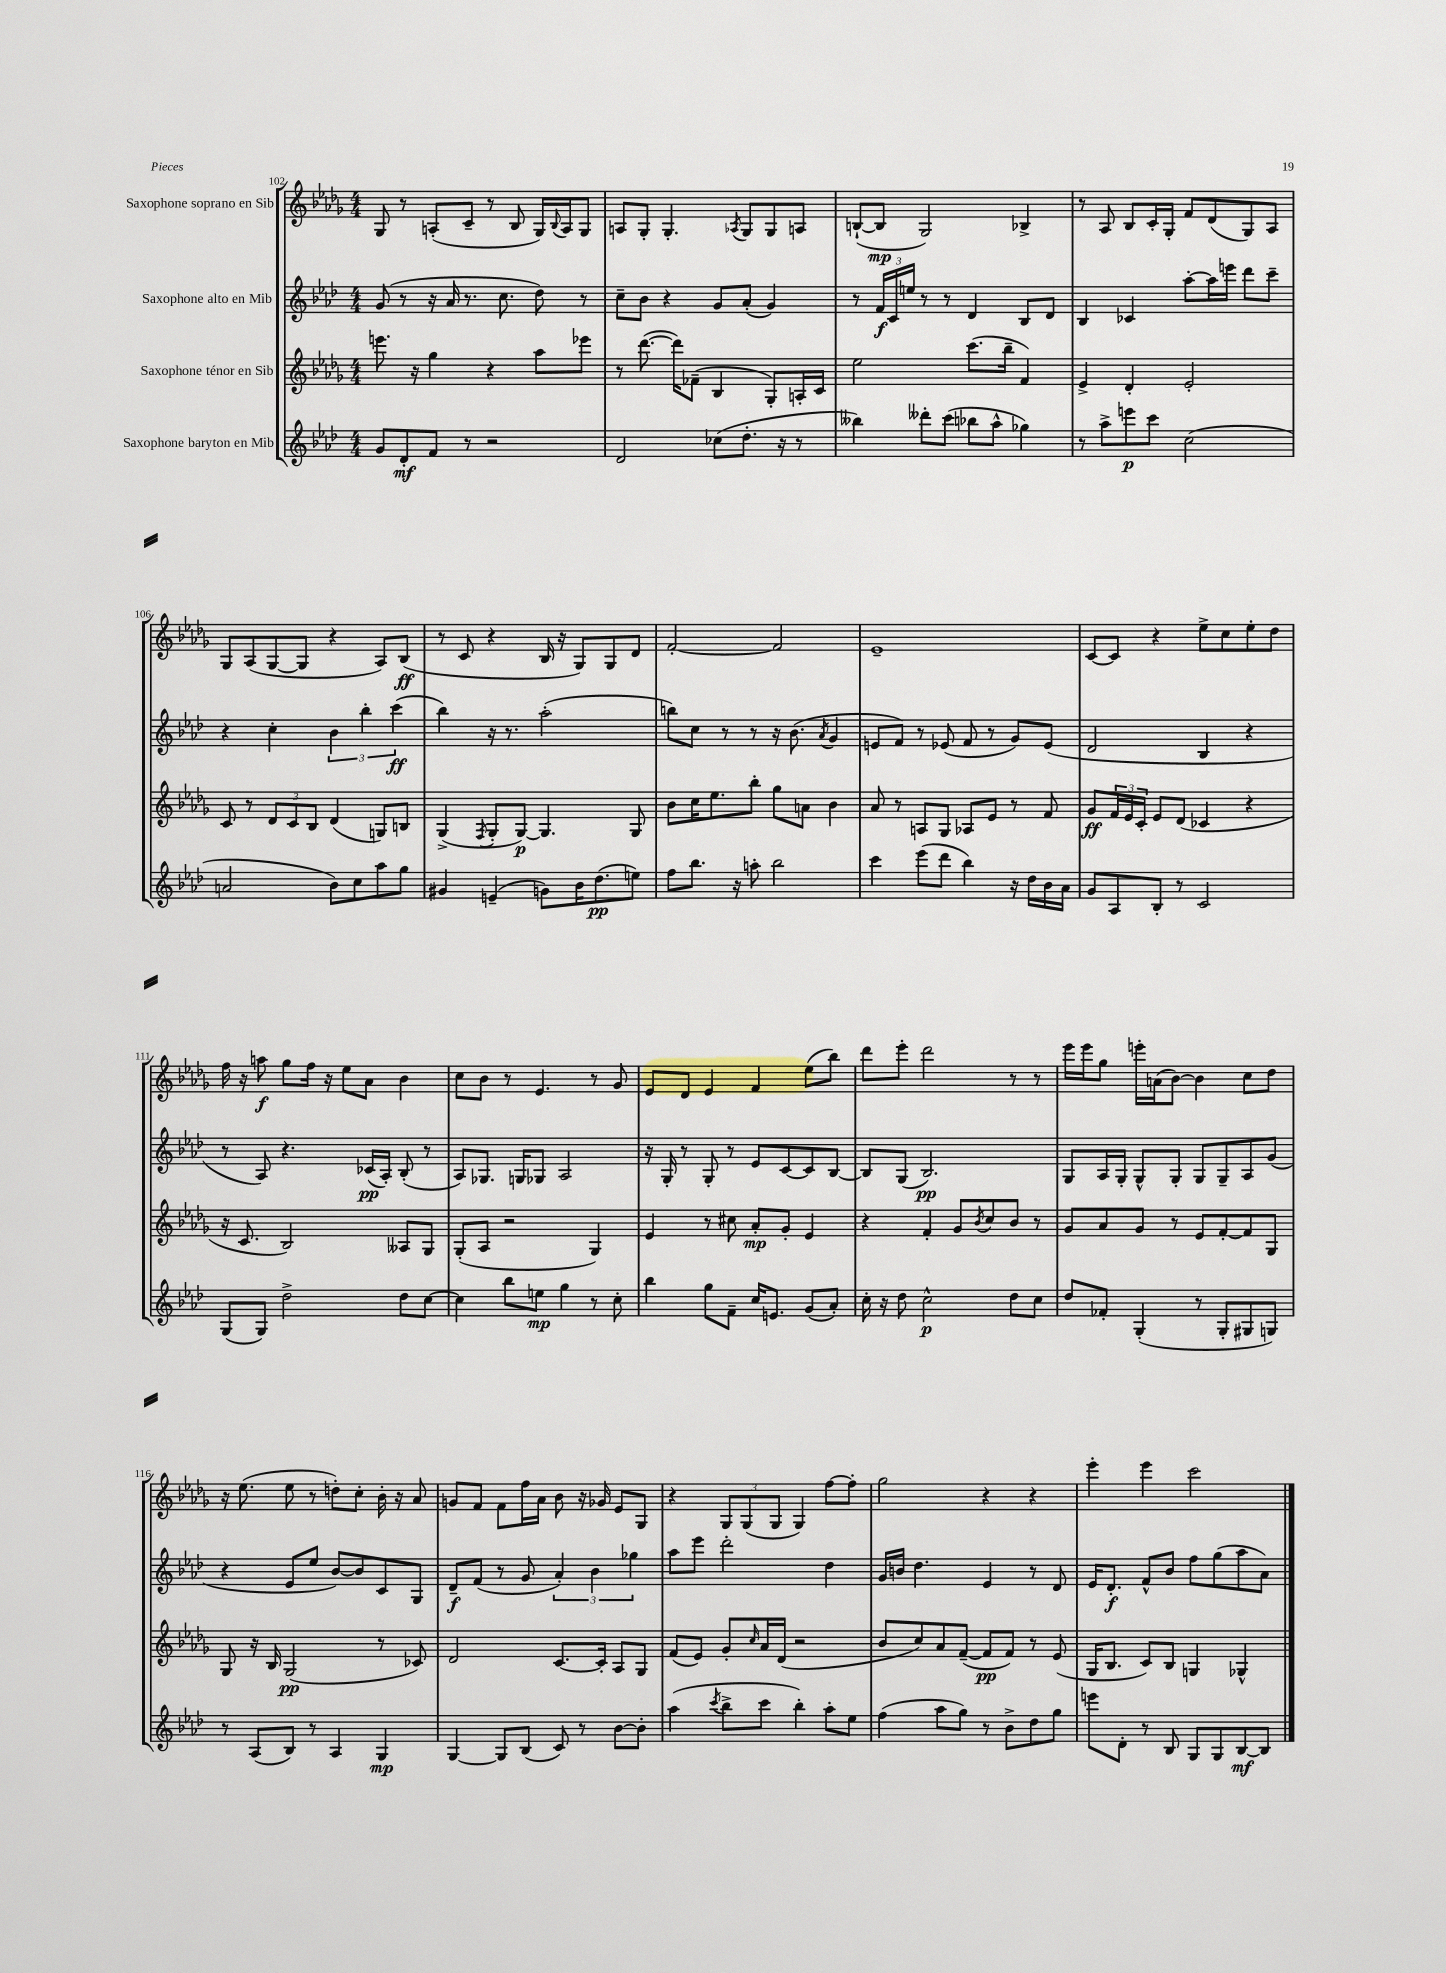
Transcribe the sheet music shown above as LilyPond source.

<<
\new StaffGroup <<
\new Staff = "s0" \with { instrumentName = "Saxophone soprano en Sib" } {
    \clef treble \key des \major \numericTimeSignature \time 4/4
    ges8 r8 a8-.( c'8-- r8 bes8 ges16) \appoggiatura { bes8 } a16 ges8 |
    a8 ges8-. ges4.-. \acciaccatura { aes8 } ges8 ges8 a8 |
    b8~-!( b8\mp ges2) bes4-> |
    r8 aes8 bes8 c'16-. ges16-. f'8 des'8( ges8) aes8 |
    ges8 aes8( ges8~ ges8 r4 aes8) bes8\ff( |
    r8 c'8 r4 bes16 r16 ges8) ges8 des'8 |
    f'2~-. f'2 |
    ees'1-- |
    c'8~ c'8 r4 ees''8-> c''8 ees''8-. des''8 |
    f''16 r16 a''8\f ges''8 f''16 r16 ees''8 aes'8 bes'4 |
    c''8 bes'8 r8 ees'4. r8 ges'8 |
    ees'8 des'8 ees'4 f'4 ees''8( bes''8) |
    des'''8 ees'''8-. des'''2 r8 r8 |
    ees'''16 ees'''16 ges''8 e'''16-. a'16( bes'8~) bes'4 c''8 des''8 |
    r16 ees''8.( ees''8 r8 d''8-.) c''8-. bes'16-. r16 aes'8 |
    g'8 f'8 f'8 f''16 aes'16 bes'8 r16 ges'16 ees'8 ges8 |
    r4 \tuplet 3/2 { ges8 ges8( ges8 } ges4) f''8~ f''8-. |
    ges''2 r4 r4 |
    ees'''4-. ees'''4 c'''2 \bar "|." |
}
\new Staff = "s1" \with { instrumentName = "Saxophone alto en Mib" } {
    \clef treble \key aes \major \numericTimeSignature \time 4/4
    g'8( r8 r16 aes'16 r8. c''8. des''8) r8 |
    c''8-- bes'8 r4 g'8 aes'8-.( g'4) |
    r8 \tuplet 3/2 { f'16\f c'16 e''16 } r8 r8 des'4 bes8 des'8 |
    bes4 ces'4 aes''8~-. aes''16 e'''16 des'''8 c'''8-- |
    r4 c''4-. \tuplet 3/2 { bes'4 bes''4-. c'''4\ff( } |
    bes''4) r16 r8. aes''2-.( |
    b''8) c''8 r8 r8 r16 bes'8.( \acciaccatura { aes'8 } g'4 |
    e'8 f'8) r8 ees'8( f'8 r8 g'8) ees'8( |
    des'2 bes4 r4 |
    r8 aes8) r4. ces'16\pp( aes16-.) bes8-.( r8 |
    aes8) ges8. g16 ges8 aes2 |
    r16 g16-. r8 g8-. r8 ees'8 c'8~ c'8 bes8~ |
    bes8 g8( bes2.\pp) |
    g8 aes16 g16-. g8-^ g8-. g8 g8-- aes8 g'8( |
    r4 ees'8 ees''8 bes'8~) bes'8 c'8 g8 |
    des'8--\f f'8( r8 g'8 \tuplet 3/2 { aes'4-.) bes'4 ges''4 } |
    aes''8 ees'''8 des'''2-. des''4 |
    g'16 b'16 des''4. ees'4 r8 des'8 |
    ees'16 des'8.-.\f f'8-^ bes'8 f''8 g''8( aes''8 aes'8) \bar "|." |
}
\new Staff = "s2" \with { instrumentName = "Saxophone ténor en Sib" } {
    \clef treble \key des \major \numericTimeSignature \time 4/4
    e'''8. r16 ges''4 r4 aes''8 ees'''8 |
    r8 des'''8.~( des'''16) fes'8--( bes4 ges8-.) a16-. c'16 |
    ees''2 c'''8.( bes''16-- f'4) |
    ees'4-> des'4-. ees'2-. |
    c'8 r8 \tuplet 3/2 { des'8 c'8 bes8 } des'4( g8) b8 |
    ges4->( \acciaccatura { f8 } ges8-. ges8~\p) ges4. ges8 |
    bes'8 c''16 ees''8. bes''8-. ges''8 a'8 bes'4 |
    aes'8 r8 a8 ges8 aes8 ees'8 r8 f'8 |
    ges'8\ff \tuplet 3/2 { f'16 ees'16 c'16-. } ees'8 des'8( ces'4 r4 |
    r16 c'8. bes2) aeses8 ges8 |
    ges8-.( aes8 r2 ges4) |
    ees'4 r8 cis''8 aes'8-.\mp ges'8-. ees'4 |
    r4 f'4-. ges'8 \acciaccatura { bes'8 } c''8 bes'8 r8 |
    ges'8 aes'8 ges'8 r8 ees'8 f'8~-. f'8 ges8 |
    ges8 r16 bes16 ges2\pp( r8 ces'8) |
    des'2 c'8.~ c'16-. aes8 ges8 |
    f'8( ees'8) ges'8-. \grace { c''16 } aes'16 des'16( r2 |
    bes'8 c''8) aes'8 f'8~--( f'8\pp f'8) r8 ees'8( |
    ges16 bes8. c'8) bes8 g4 ges4-^ \bar "|." |
}
\new Staff = "s3" \with { instrumentName = "Saxophone baryton en Mib" } {
    \clef treble \key aes \major \numericTimeSignature \time 4/4
    g'8 des'8-.\mf f'8 r8 r2 |
    des'2 ces''8( des''8.-. r16 r8 |
    beses''4) deses'''8-. c'''8( bes''8 aes''8-^ ges''4) |
    r8 aes''8-> e'''8\p c'''8 c''2( |
    a'2 bes'8) c''8 aes''8 g''8 |
    gis'4 e'4--( g'8) bes'16 des''8.\pp( e''8) |
    f''8 bes''8. r16 a''8-. bes''2 |
    c'''4 ees'''8( des'''8 bes''4) r16 des''16 bes'16 aes'16 |
    g'8 aes8 bes8-. r8 c'2 |
    g8( g8) des''2-> des''8 c''8~ |
    c''4 bes''8 e''8\mp g''4 r8 c''8-. |
    bes''4 g''8 f'8-- c''16 e'8. g'8( aes'8-.) |
    c''16-. r16 des''8 c''2-^\p des''8 c''8 |
    des''8 fes'8-. g4-.( r8 g8-. gis8 g8) |
    r8 aes8( bes8) r8 aes4 g4\mp |
    g4~ g8 bes8( c'8) r8 bes'8~ bes'8-. |
    aes''4( \acciaccatura { c'''8 } bes''8-> c'''8 bes''4-.) aes''8-. ees''8 |
    f''4( aes''8 g''8) r8 bes'8-> des''8 g''8 |
    e'''8 des'8-. r8 bes8 g8 g8 bes8~\mf bes8 \bar "|." |
}
>>
>>
\layout { \context { \Score currentBarNumber = #102 } }
